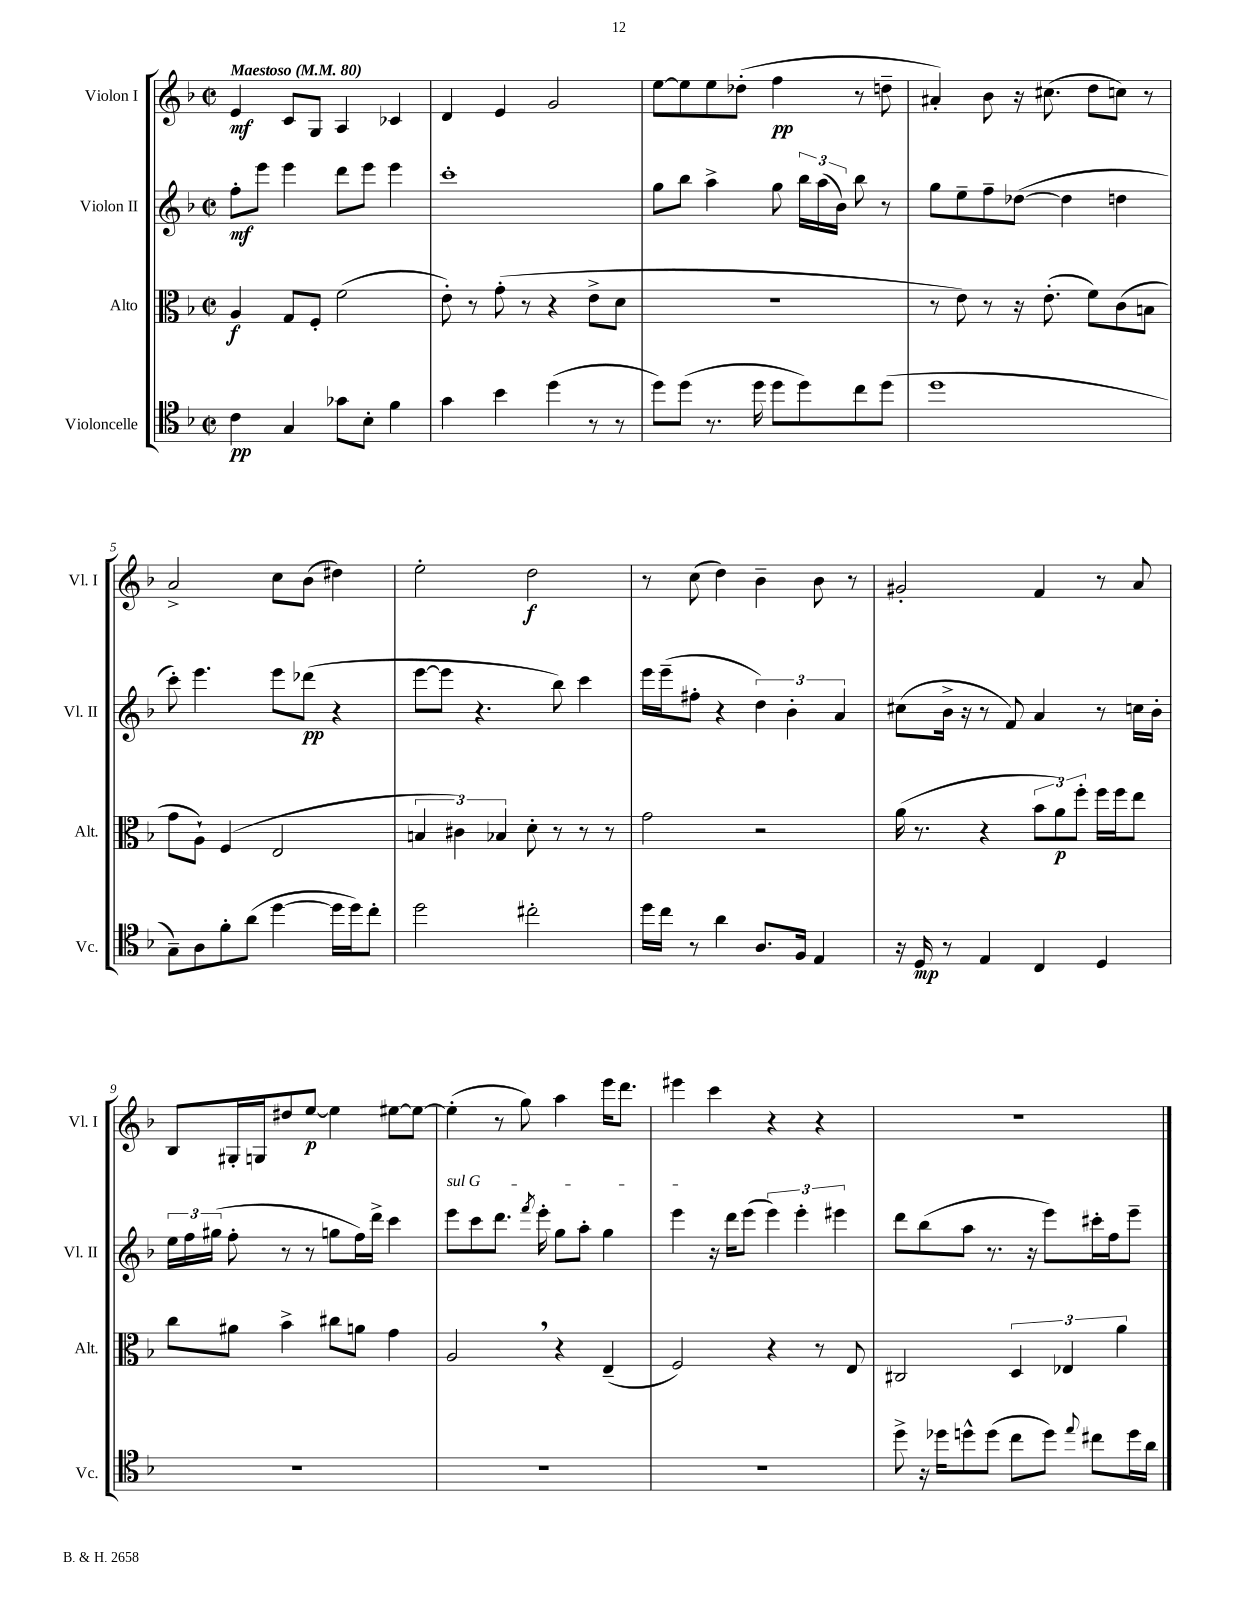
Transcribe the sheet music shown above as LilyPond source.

<<
\new StaffGroup <<
\new Staff = "s0" \with { instrumentName = "Violon I" shortInstrumentName = "Vl. I" } {
    \clef treble \key f \major \defaultTimeSignature \time 2/2 \tempo "Maestoso" 4 = 80
    \autoBeamOff e'4\mf c'8[ g8] a4 ces'4 |
    d'4 e'4 g'2 |
    e''8[~ e''8 e''8 des''8]-.( f''4\pp r8 d''8-- |
    ais'4-.) bes'8 r16 cis''8.( d''8[ c''8]) r8 |
    a'2-> c''8[ bes'8]( dis''4) |
    e''2-. d''2\f |
    r8 c''8( d''4) bes'4-- bes'8 r8 |
    gis'2-. f'4 r8 a'8 |
    bes8[ gis16-. g16 dis''8 e''8]~\p e''4 eis''8[~ eis''8]~ |
    eis''4-.( r8 g''8) a''4 e'''16[ d'''8.] |
    eis'''4 c'''4 r4 r4 |
    R1 \bar "|." |
}
\new Staff = "s1" \with { instrumentName = "Violon II" shortInstrumentName = "Vl. II" } {
    \clef treble \key f \major \defaultTimeSignature \time 2/2
    \autoBeamOff f''8[-.\mf e'''8] e'''4 d'''8[ e'''8] e'''4 |
    c'''1-. |
    g''8[ bes''8] a''4-> g''8 \tuplet 3/2 { bes''16[ a''16( bes'16]) } bes''8 r8 |
    g''8[ e''8-- f''8-- des''8]~( des''4 d''4 |
    c'''8-.) e'''4. e'''8[ des'''8]\pp( r4 |
    e'''8[~ e'''8] r4. bes''8) c'''4 |
    e'''16[ e'''16--( fis''8]-. r4 \tuplet 3/2 { d''4) bes'4-. a'4 } |
    cis''8[( bes'16]-> r16 r8 f'8) a'4 r8 c''16[ bes'16]-. |
    \tuplet 3/2 { e''16[ f''16 gis''16]( } f''8-. r8 r8 g''8[ f''16) d'''16]-> c'''4 |
    \once \override TextSpanner.bound-details.left.text = \markup { \italic "sul G" } e'''8[\startTextSpan c'''8 d'''8.] \acciaccatura { f'''8 } e'''16-. g''8[ a''8]-. g''4 |
    e'''4\stopTextSpan r16 d'''16[ e'''8]( \tuplet 3/2 { e'''4) e'''4-. eis'''4 } |
    d'''8[ bes''8( a''8] r8. r16 e'''8[) cis'''16-. f''16 e'''8]-- \bar "|." |
}
\new Staff = "s2" \with { instrumentName = "Alto" shortInstrumentName = "Alt." } {
    \clef alto \key f \major \defaultTimeSignature \time 2/2
    \autoBeamOff a4\f g8[ f8]-. f'2( |
    e'8-.) r8 g'8-.( r8 r4 e'8[-> d'8] |
    r1 |
    r8 e'8) r8 r16 e'8.-.( f'8[) c'8( b8] |
    g'8[ a8]-!) f4( e2 |
    \tuplet 3/2 { b4 cis'4) bes4 } d'8-. r8 r8 r8 |
    g'2 r2 |
    a'16( r8. r4 \tuplet 3/2 { bes'8[ a'8\p) f''8]-. } f''16[ f''16 e''8] |
    c''8[ ais'8] bes'4-> cis''8[ a'8] g'4 |
    a2 \breathe r4 e4--( |
    f2) r4 r8 e8 |
    cis2 \tuplet 3/2 { d4 ees4 a'4 } \bar "|." |
}
\new Staff = "s3" \with { instrumentName = "Violoncelle" shortInstrumentName = "Vc." } {
    \clef tenor \key f \major \defaultTimeSignature \time 2/2
    \autoBeamOff c'4\pp g4 ges'8[ bes8]-. f'4 |
    g'4 bes'4 d''4( r8 r8 |
    d''8[) d''8]( r8. d''16 d''8[ d''8) c''8 d''8]( |
    d''1 |
    g8[--) a8 f'8-. a'8]( d''4~ d''16[ d''16) c''8]-. |
    d''2 cis''2-. |
    d''16[ c''16] r8 a'4 a8.[ f16] e4 |
    r16 d16\mp r8 e4 c4 d4 |
    R1 |
    R1 |
    R1 |
    d''8-> r16 des''16[ d''8-^ d''8]( c''8[ d''8]) \appoggiatura { e''8 } cis''8[ d''16 a'16] \bar "|." |
}
>>
>>
